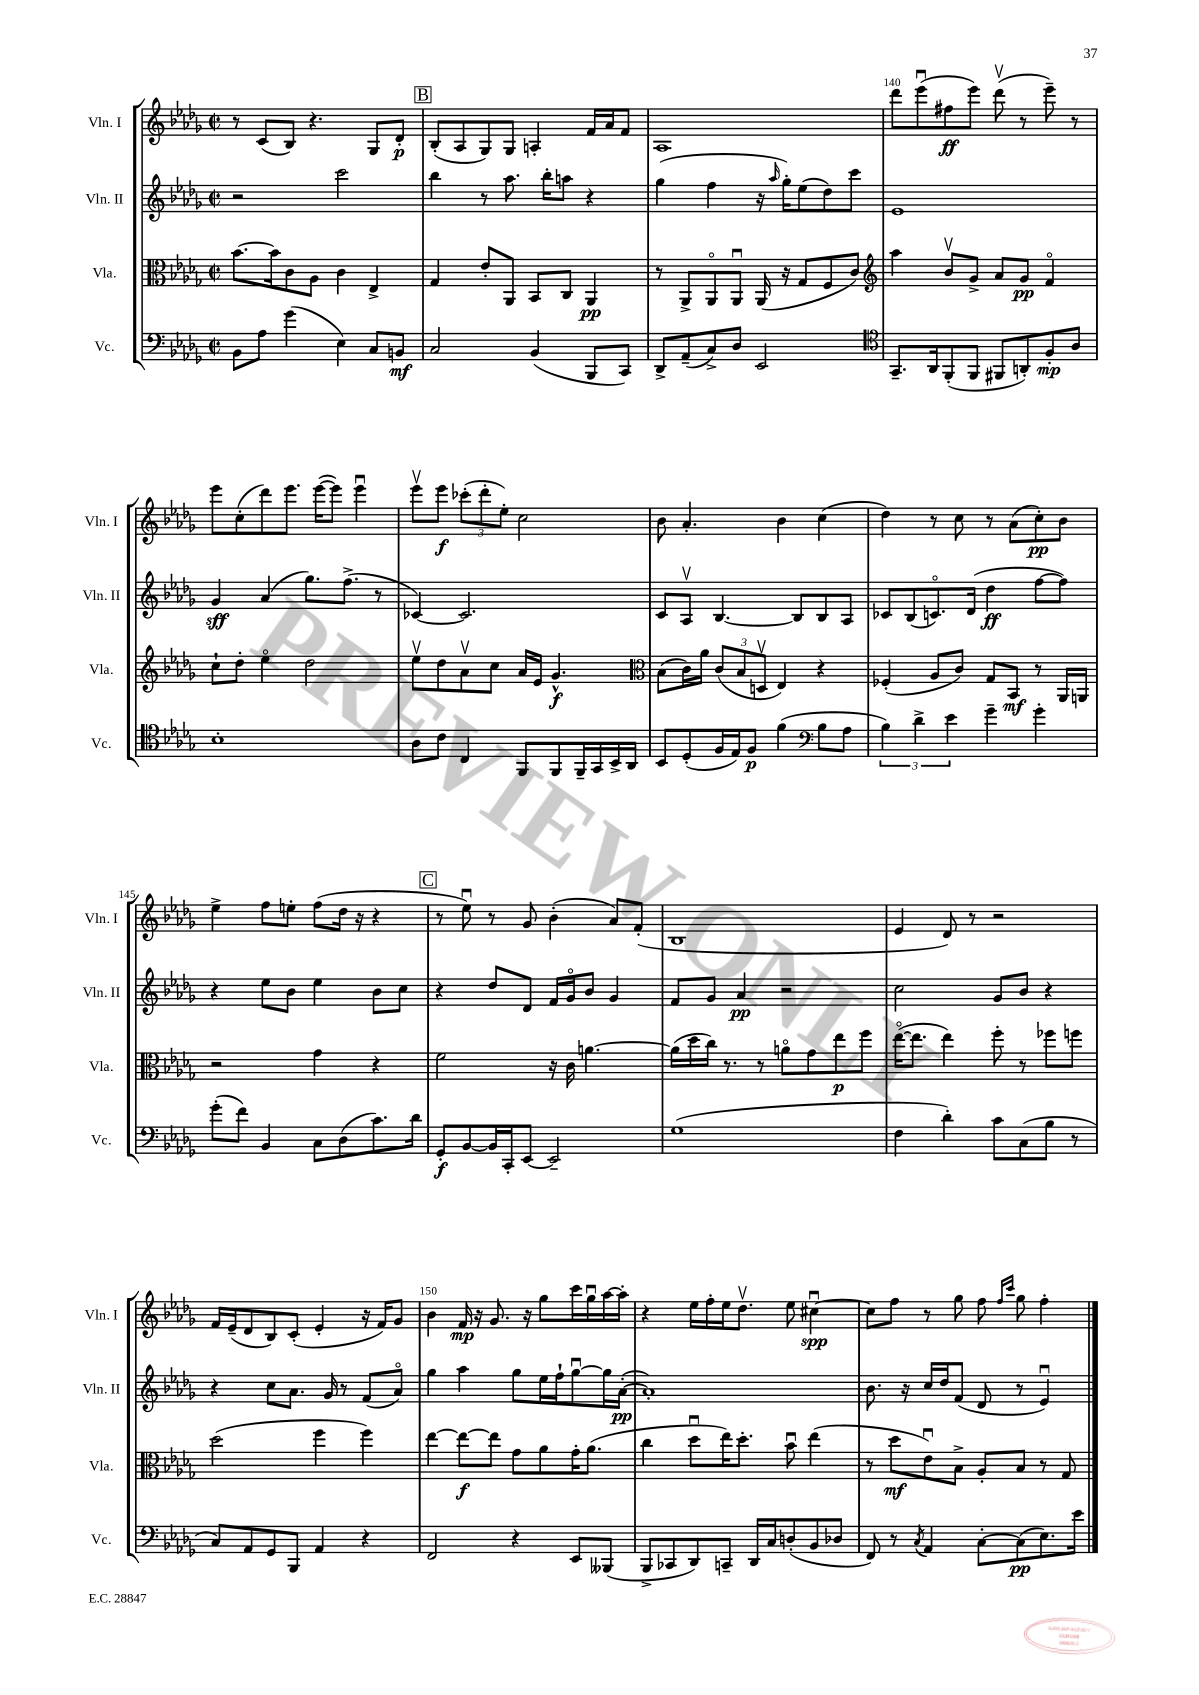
<<
\new StaffGroup <<
\new Staff = "s0" \with { instrumentName = "Vln. I" shortInstrumentName = "Vln. I" } {
    \clef treble \key des \major \defaultTimeSignature \time 2/2
    \autoBeamOff r8 c'8[( bes8]) r4. ges8[ des'8]-.\p |
    \mark \markup { \box "B" } bes8[-.( aes8 ges8) ges8] a4-. f'16[ aes'16 f'8] |
    aes1 |
    des'''8[ ees'''8\downbow( fis''8\ff ees'''8]) des'''8\upbow( r8 ees'''8--) r8 |
    ees'''8[ c''8-.( des'''8) ees'''8.] ees'''16[~( ees'''8]) ees'''4\downbow |
    ees'''8[\upbow ees'''8]\f \tuplet 3/2 { ces'''8[-.( des'''8-. ees''8]-.) } c''2 |
    bes'8 aes'4.-. bes'4 c''4( |
    des''4) r8 c''8 r8 aes'8[( c''8-.\pp) bes'8] |
    ees''4-> f''8[ e''8]-. f''8[( des''16] r16 r4 |
    \mark \markup { \box "C" } r8 ees''8\downbow) r8 ges'8 bes'4-.( aes'8[) f'8]-.( |
    bes1 |
    ees'4 des'8) r8 r2 |
    f'16[ ees'16--( des'8 bes8) c'8]-.( ees'4-. r16 f'16[) ges'8] |
    bes'4 f'16\mp r16 ges'8. r16 ges''8[ c'''16 ges''16\downbow aes''16~ aes''16]-. |
    r4 ees''16[ f''16-. ees''16 des''8.]\upbow ees''8 cis''4~\downbow\spp |
    cis''8[ f''8] r8 ges''8 f''8 \grace { f''16[ c'''16] } ges''8 f''4-. \bar "|." |
}
\new Staff = "s1" \with { instrumentName = "Vln. II" shortInstrumentName = "Vln. II" } {
    \clef treble \key des \major \defaultTimeSignature \time 2/2
    \autoBeamOff r2 c'''2 |
    \mark \markup { \box "B" } bes''4 r8 aes''8. bes''16[-. a''8] r4 |
    ges''4( f''4 r16 \grace { aes''16 } ges''16[-.) ees''8( des''8) c'''8] |
    ees'1 |
    ges'4\sff aes'4( ges''8.[) f''8.]->( r8 |
    ces'4~) ces'2. |
    c'8[ aes8]\upbow bes4.~ bes8[ bes8 aes8] |
    ces'8[ bes8( c'8.\flageolet) des'16]( des''4\ff f''8[~ f''8]) |
    r4 ees''8[ bes'8] ees''4 bes'8[ c''8] |
    \mark \markup { \box "C" } r4 des''8[ des'8] f'16[ ges'16\flageolet bes'8] ges'4 |
    f'8[ ges'8] aes'4\pp r2 |
    c''2 ges'8[ bes'8] r4 |
    r4 c''8[ aes'8.] ges'16 r8 f'8[( aes'8]\flageolet) |
    ges''4 aes''4 ges''8[ ees''16 f''16-! ges''8~\downbow ges''16 aes'16]~-.\pp( |
    aes'1-.) |
    bes'8. r16 c''16[ des''16 f'8]( des'8 r8 ees'4\downbow) \bar "|." |
}
\new Staff = "s2" \with { instrumentName = "Vla." shortInstrumentName = "Vla." } {
    \clef alto \key des \major \defaultTimeSignature \time 2/2
    \autoBeamOff bes'8.[~ bes'16 c'8 aes8] c'4 ees4-> |
    \mark \markup { \box "B" } ges4 ees'8[-. aes,8] bes,8[ c8] aes,4\pp |
    r8 aes,8[-> aes,8\flageolet aes,8]\downbow aes,16( r16 ges8[ f8 c'8]) |
    \clef treble aes''4 bes'8[\upbow ges'8]-> aes'8[ ges'8]\pp f'4\flageolet |
    c''8[-! des''8]-. ees''4\flageolet des''2 |
    ees''8[\upbow des''8 aes'8\upbow c''8] aes'16[ ees'16] ges'4.-^\f |
    \clef alto bes8[( c'16) aes'16] \tuplet 3/2 { c'8[( bes8 d8]\upbow } ees4) r4 |
    fes4-.( aes8[ c'8]) ges8[ bes,8]\mf r8 aes,16[ a,16] |
    r2 ges'4 r4 |
    \mark \markup { \box "C" } f'2 r16 c'16 a'4.~ |
    a'16[( des''16 c''16]) r8. r8 a'8[\flageolet ges'8 ees''8\p f''8] |
    ees''16[~\flageolet( ees''8.] ees''4) f''8-. r8 fes''8[ f''8] |
    des''2( f''4 f''4) |
    ees''4~ ees''8[~\f ees''8] ges'8[ aes'8 ges'16-. aes'8.]( |
    c''4 des''8[\downbow ees''16) des''8.]-. bes'8\downbow ees''4( |
    r8 des''8[\mf ees'8\downbow) bes8]-> aes8[-. bes8] r8 ges8 \bar "|." |
}
\new Staff = "s3" \with { instrumentName = "Vc." shortInstrumentName = "Vc." } {
    \clef bass \key des \major \defaultTimeSignature \time 2/2
    \autoBeamOff bes,8[ aes8] ges'4( ees4) c8[ b,8]\mf |
    \mark \markup { \box "B" } c2 bes,4( bes,,8[ c,8]) |
    des,8[-> aes,8--( c8->) des8] ees,2 |
    \clef tenor ges,8.[-- aes,16 f,8-.( f,8] fis,8[ a,8-.) f8-.\mp aes8] |
    bes1-. |
    aes8[ c'8] c4 f,8[ f,8 f,16-- ges,16 bes,16-> aes,16] |
    bes,8[ des8-.( f16 ees16) f8]\p f'4( \clef bass bes8[ aes8] |
    \tuplet 3/2 { bes4) des'4-> ees'4 } ges'4-- ges'4-. |
    ges'8[-.( f'8]) bes,4 c8[ des8( c'8.) des'16] |
    \mark \markup { \box "C" } ges,8[-.\f bes,8~ bes,16 c,16-. ees,8]~ ees,2-- |
    ges1( |
    f4 des'4-.) c'8[ c8( bes8] r8 |
    c8[) aes,8 ges,8 bes,,8] aes,4 r4 |
    f,2 r4 ees,8[ beses,,8]( |
    bes,,8[-> ces,8 des,8) c,8]-- des,16[ c16 d8-.( bes,8 des8] |
    f,8) r8 \acciaccatura { c8 } aes,4 c8[~-. c8\pp( ees8.) ees'16] \bar "|." |
}
>>
>>
\layout { \context { \Score currentBarNumber = #137 \override BarNumber.break-visibility = ##(#f #t #t) barNumberVisibility = #(every-nth-bar-number-visible 5) } }
